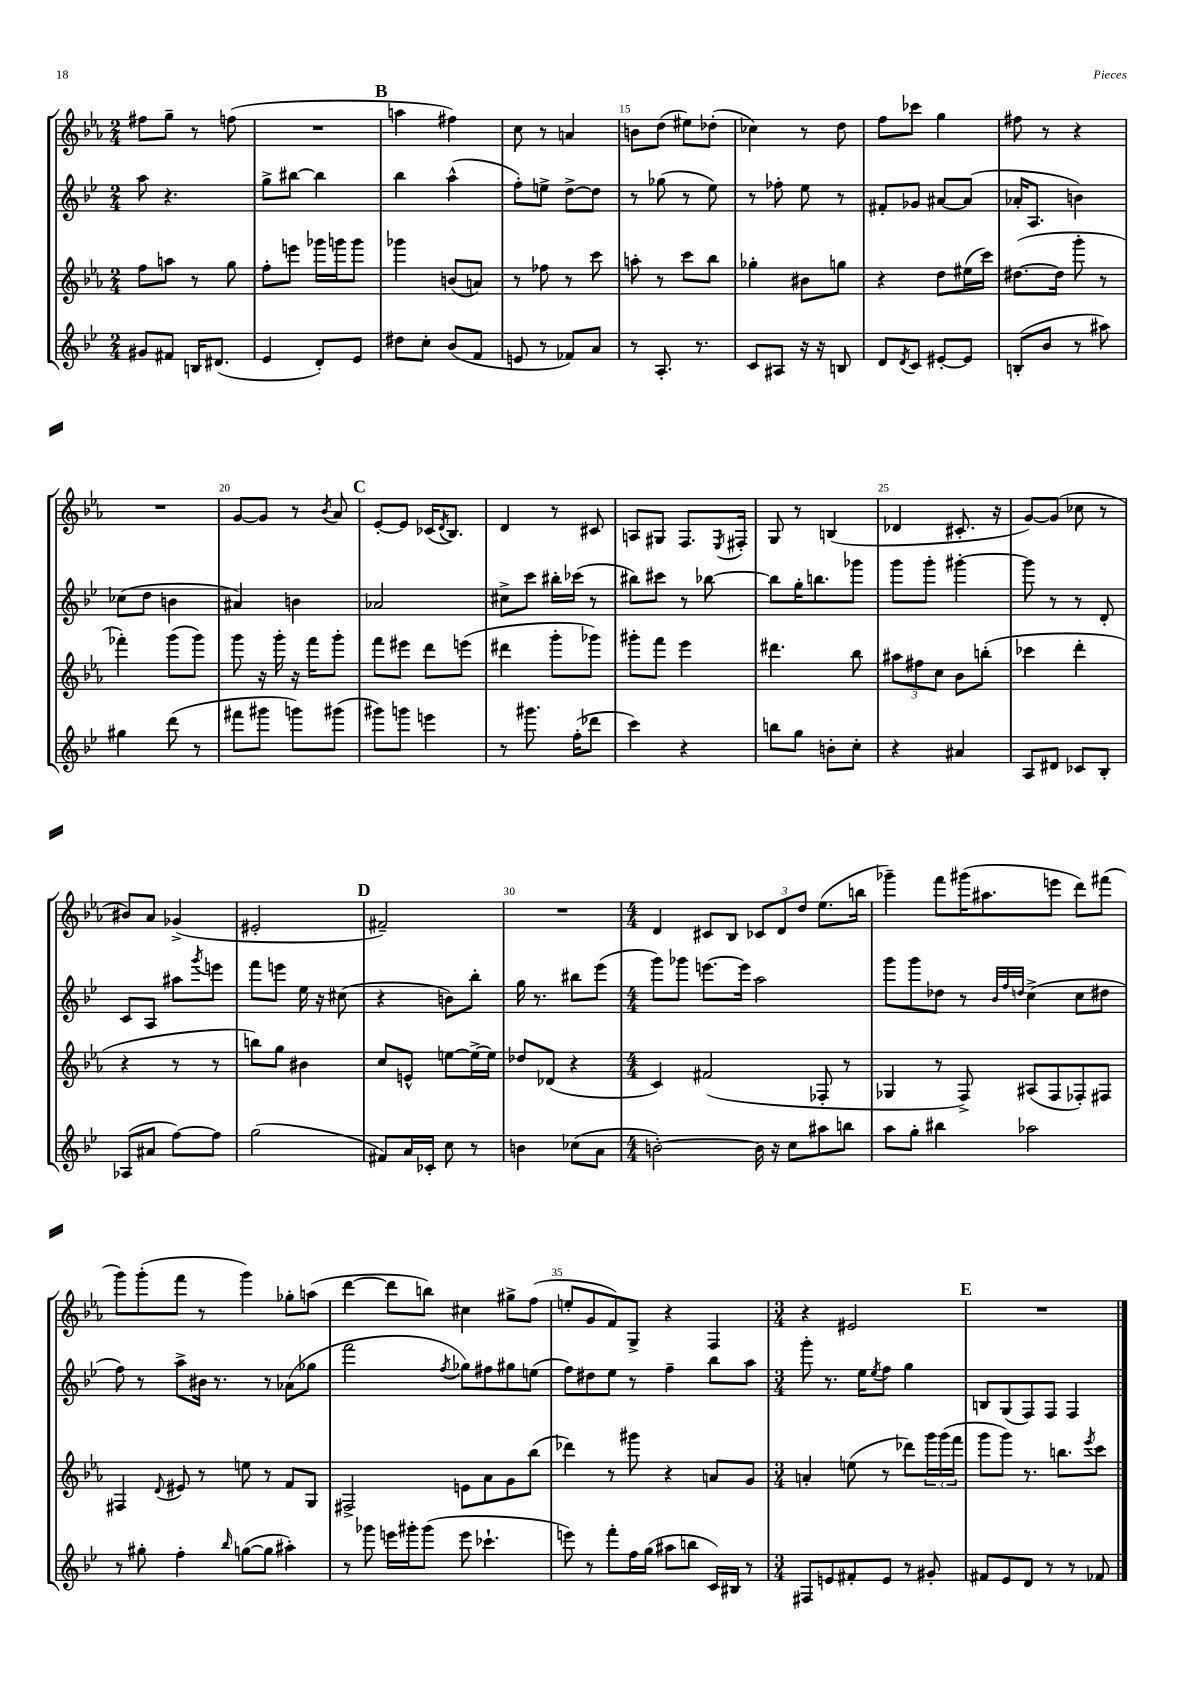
<<
\new StaffGroup <<
\new Staff = "s0" {
    \clef treble \key ees \major \numericTimeSignature \time 2/4
    fis''8 g''8-- r8 f''8( |
    R2 |
    \mark \markup { \bold "B" } a''4 fis''4) |
    c''8 r8 a'4 |
    b'8 d''8( eis''8) des''8-.( |
    ces''4) r8 d''8 |
    f''8 ces'''8 g''4 |
    fis''8 r8 r4 |
    R2 |
    g'8~ g'8 r8 \acciaccatura { bes'8 } aes'8 |
    \mark \markup { \bold "C" } ees'8~-. ees'8 ces'16( \acciaccatura { d'8 } bes8.) |
    d'4 r8 cis'8 |
    a8 gis8 f8. \acciaccatura { ees8 } fis16-. |
    g8 r8 b4( |
    des'4 cis'8.-. r16 |
    g'8~) g'8( ces''8 r8 |
    bis'8) aes'8 ges'4->( |
    eis'2-. |
    \mark \markup { \bold "D" } fis'2--) |
    R2 |
    \numericTimeSignature \time 4/4 d'4 cis'8 bes8 \tuplet 3/2 { ces'8 d'8 d''8 } ees''8.( b''16 |
    ges'''4--) f'''8 gis'''16( ais''8. e'''8 d'''8) fis'''8( |
    g'''8) g'''8-.( f'''8 r8 g'''4) ges''8-. a''8( |
    d'''4~ d'''8 b''8) cis''4 gis''8-> f''8( |
    e''8-. g'8 f'8) g8-> r4 f4 |
    \numericTimeSignature \time 3/4 r4 eis'2 |
    \mark \markup { \bold "E" } R2. \bar "|." |
}
\new Staff = "s1" {
    \clef treble \key bes \major \numericTimeSignature \time 2/4
    a''8 r4. |
    g''8-> bis''8~ bis''4 |
    \mark \markup { \bold "B" } bes''4 a''4-^( |
    f''8-.) e''8-> d''8~-> d''8 |
    r8 ges''8( r8 ees''8) |
    r8 fes''8-. ees''8 r8 |
    fis'8-. ges'8 ais'8~ ais'8( |
    aes'16-. a8. b'4) |
    ces''8( d''8 b'4 |
    ais'4) b'4 |
    \mark \markup { \bold "C" } aes'2 |
    cis''8-> c'''8 bis''16-. ces'''16( r8 |
    bis''8) cis'''8 r8 bes''8~ |
    bes''8 g''16-. b''8. ges'''8 |
    g'''8 g'''8-. gis'''4~-. |
    gis'''8 r8 r8 d'8-. |
    c'8 a8 ais''8 \acciaccatura { g'''8 } e'''8 |
    f'''8 e'''8 ees''16 r16 cis''8( |
    \mark \markup { \bold "D" } r4 b'8) bes''8-. |
    g''16 r8. bis''8 ees'''8( |
    \numericTimeSignature \time 4/4 g'''8) ges'''8 e'''8.~ e'''16 a''2 |
    g'''8 g'''8 des''8 r8 \grace { bes'32 f''32 d''32 } c''4->( c''8 dis''8 |
    f''8) r8 a''8-> bis'16 r8. r8 aes'8( ges''8 |
    f'''2 \acciaccatura { f''8 } ges''8) fis''8 gis''8 e''8( |
    f''8) dis''8 ees''8 r8 f''4-- bes''8 a''8 |
    \numericTimeSignature \time 3/4 g'''8-. r8. ees''16 \acciaccatura { ees''8 } f''8 g''4 |
    \mark \markup { \bold "E" } b8 g8( f8) f8 f4 \bar "|." |
}
\new Staff = "s2" {
    \clef treble \key ees \major \numericTimeSignature \time 2/4
    f''8 a''8 r8 g''8 |
    f''8-. e'''8 ges'''16 g'''16 g'''8 |
    \mark \markup { \bold "B" } ges'''4 b'8( a'8) |
    r8 fes''8 r8 c'''8 |
    a''8-. r8 c'''8 bes''8 |
    ges''4-. bis'8 g''8 |
    r4 d''8 eis''16( c'''16) |
    dis''8.~( dis''16 g'''8-. r8 |
    fes'''4-.) g'''8( g'''8) |
    g'''8 r16 g'''16-. r16 f'''16 g'''8-. |
    \mark \markup { \bold "C" } f'''8 eis'''8 d'''8 e'''8( |
    dis'''4 g'''8-. ges'''8) |
    gis'''8-. f'''8 ees'''4 |
    dis'''4. bes''8 |
    \tuplet 3/2 { ais''8 fis''8 c''8 } bes'8 b''8-.( |
    ces'''4 d'''4-. |
    r4 r8 r8 |
    b''8) g''8 bis'4 |
    \mark \markup { \bold "D" } c''8 e'8-^ e''8~ e''16~-> e''16 |
    des''8 des'8( r4 |
    \numericTimeSignature \time 4/4 c'4) fis'2( fes8-. r8 |
    ges4 r8 f8->) ais8( f8 fes8-.) fis8 |
    fis4 \appoggiatura { d'8 } eis'8 r8 e''8 r8 f'8 g8 |
    fis2-> e'8 aes'8 g'8 bes''8( |
    des'''4) r8 gis'''8 r4 a'8 g'8 |
    \numericTimeSignature \time 3/4 a'4-. e''8( r8 des'''8) \tuplet 3/2 { g'''16 g'''16( f'''16 } |
    \mark \markup { \bold "E" } g'''8 g'''8) r8. b''8. \acciaccatura { ees'''8 } c'''8 \bar "|." |
}
\new Staff = "s3" {
    \clef treble \key bes \major \numericTimeSignature \time 2/4
    gis'8 fis'8 b16 dis'8.( |
    ees'4 d'8-.) ees'8 |
    \mark \markup { \bold "B" } dis''8 c''8-. bes'8( f'8 |
    e'8 r8 fes'8) a'8 |
    r8 a8.-. r8. |
    c'8 ais8 r16 r16 b8 |
    d'8 \acciaccatura { d'8 } c'8 eis'8~-. eis'8 |
    b8-.( bes'8 r8 ais''8) |
    gis''4 d'''8( r8 |
    fis'''8 gis'''8 g'''8) gis'''8( |
    \mark \markup { \bold "C" } gis'''8) g'''8 e'''4 |
    r8 gis'''8. f''16-.( des'''8 |
    c'''4) r4 |
    b''8 g''8 b'8-. c''8-. |
    r4 ais'4 |
    a8 dis'8 ces'8 bes8-. |
    aes8( ais'8 f''8~) f''8 |
    g''2( |
    \mark \markup { \bold "D" } fis'8) a'16 ces'16-. c''8 r8 |
    b'4 ces''8( a'8 |
    \numericTimeSignature \time 4/4 b'2~-.) b'16 r16 c''8 ais''8 b''8 |
    a''8 g''8-. bis''4 aes''2 |
    r8 gis''8-. f''4-. \grace { bes''16 } g''8~( g''8 ais''4-.) |
    r8 ges'''8 e'''16 gis'''16-. gis'''8( e'''8 ces'''4.-! |
    e'''8) r8 f'''8-. f''16 g''16( ais''8 b''8 c'16) bis16 r8 |
    \numericTimeSignature \time 3/4 fis8 e'8 fis'8-. e'8 r8 gis'8-. |
    \mark \markup { \bold "E" } fis'8 ees'8 d'8 r8 r8 fes'8 \bar "|." |
}
>>
>>
\layout { \context { \Score currentBarNumber = #11 \override BarNumber.break-visibility = ##(#f #t #t) barNumberVisibility = #(every-nth-bar-number-visible 5) } }
